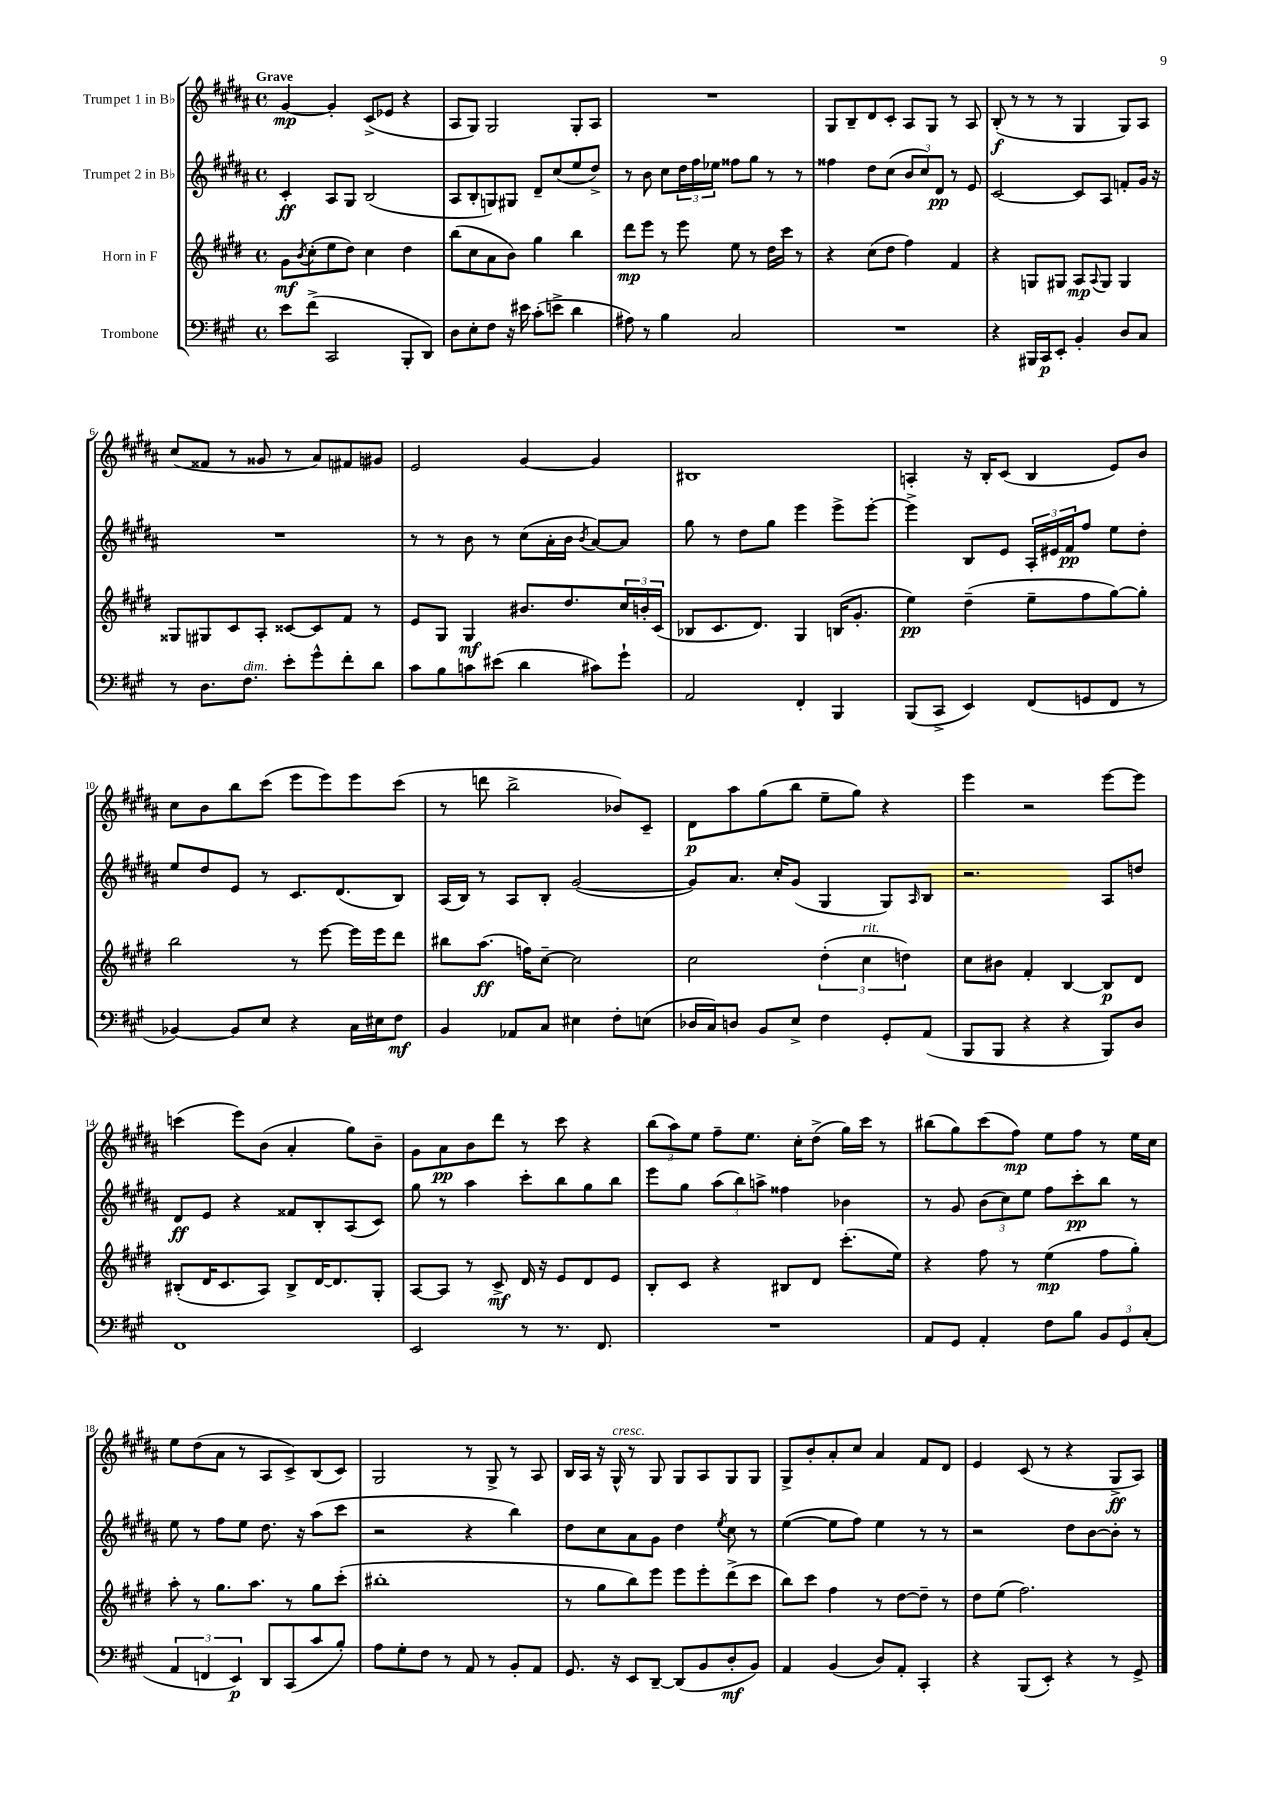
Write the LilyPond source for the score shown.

<<
\new StaffGroup <<
\new Staff = "s0" \with { instrumentName = "Trumpet 1 in Bb" } {
    \clef treble \key b \major \defaultTimeSignature \time 4/4 \tempo "Grave"
    gis'4~\mp gis'4-. cis'8->( ees'8 r4 |
    ais8 gis8) gis2 gis8-. ais8 |
    R1 |
    gis8 b8-- dis'8 cis'8-. ais8 gis8 r8 ais8 |
    b8-.\f( r8 r8 r8 gis4 gis8) ais8 |
    cis''8( fisis'8 r8 gisis'8 r8 ais'8) fis'8 gis'8 |
    e'2 gis'4~ gis'4 |
    bis1 |
    a4-. r16 b16-. cis'8( b4 e'8) b'8 |
    cis''8 b'8 b''8 cis'''8( e'''8 e'''8) e'''8 cis'''8( |
    r8 d'''8 b''2-> bes'8) cis'8-- |
    dis'8\p ais''8 gis''8( b''8 e''8-- gis''8) r4 |
    e'''4 r2 e'''8~ e'''8 |
    c'''4( e'''8) b'8( ais'4-. gis''8) b'8-- |
    gis'8 ais'8\pp b'8 dis'''8 r8 cis'''8 r4 |
    \tuplet 3/2 { b''8( ais''8) e''8 } fis''8-- e''8. cis''16-. dis''8->( gis''16) cis'''16 r8 |
    bis''8( gis''8) cis'''8( fis''8\mp) e''8 fis''8 r8 e''16 cis''16 |
    e''8 dis''8( ais'8 r8 ais8 cis'8->) b8( cis'8) |
    gis2 r8 gis8-> r8 ais8 |
    b16 ais16 r16 gis16-^^\markup { \italic "cresc." } r8 gis8 gis8 ais8 gis8 gis8 |
    gis8-> b'8-. ais'8-. cis''8 ais'4 fis'8 dis'8 |
    e'4 cis'8( r8 r4 gis8->\ff ais8) \bar "|." |
}
\new Staff = "s1" \with { instrumentName = "Trumpet 2 in Bb" } {
    \clef treble \key b \major \defaultTimeSignature \time 4/4
    cis'4-.\ff ais8 gis8 b2( |
    ais8 b8-. g8) gis8 dis'8-- cis''8( e''8 dis''8->) |
    r8 b'8 cis''8 \tuplet 3/2 { dis''16 fis''16 ees''16 } fisis''8 gis''8 r8 r8 |
    fisis''4 dis''8 cis''8( \tuplet 3/2 { b'8 cis''8) dis'8\pp } r8 e'8 |
    cis'2~ cis'8 ais8 f'8-. gis'16 r16 |
    R1 |
    r8 r8 b'8 r8 cis''8( ais'16-. b'16 \acciaccatura { b'8 } ais'8~) ais'8 |
    gis''8 r8 dis''8 gis''8 e'''4 e'''8-> e'''8~-. |
    e'''4-> b8 e'8 \tuplet 3/2 { ais16-. eis'16 fis'16\pp } fis''8 e''8 dis''8-. |
    e''8 dis''8 e'8 r8 cis'8. dis'8.( b8) |
    ais16( b16) r8 ais8 b8-. gis'2~( |
    gis'8) ais'8. cis''16-. gis'8( gis4 gis8) \grace { ais16 } b8 |
    r2. ais8 d''8 |
    dis'8\ff e'8 r4 fisis'8 b8-. ais8( cis'8) |
    gis''8 r8 ais''4 cis'''8-. b''8 gis''8 b''8 |
    e'''8 gis''8 \tuplet 3/2 { ais''8( b''8) a''8-> } fisis''4 bes'4 |
    r8 gis'8 \tuplet 3/2 { b'8( cis''8) e''8 } fis''8 cis'''8-.\pp b''8 r8 |
    e''8 r8 fis''8 e''8 dis''8. r16 ais''8( cis'''8 |
    r2 r4 b''4) |
    dis''8 cis''8 ais'8 gis'8 dis''4 \acciaccatura { e''8 } cis''8 r8 |
    e''4~( e''8 fis''8) e''4 r8 r8 |
    r2 dis''8 b'8~ b'8-. r8 \bar "|." |
}
\new Staff = "s2" \with { instrumentName = "Horn in F" } {
    \clef treble \key e \major \defaultTimeSignature \time 4/4
    gis'8\mf \acciaccatura { b'8 } cis''8-.( e''8 dis''8) cis''4 dis''4 |
    b''8( cis''8 a'8 b'8) gis''4 b''4 |
    dis'''8\mp e'''8 r8 e'''8 e''8 r8 dis''16 cis'''16 r8 |
    r4 cis''8( dis''8 fis''4) fis'4 |
    r4 g8 gis8 a8\mp \appoggiatura { a8 } gis8 gis4 |
    gisis8 gis8 cis'8 a8-. cisis'8~ cisis'8 fis'8 r8 |
    e'8 gis8 gis4\mf bis'8. dis''8. \tuplet 3/2 { cis''16 b'16-. cis'16( } |
    bes8 cis'8. dis'8.) gis4 b16( gis'8.-. |
    e''4\pp) dis''4--( e''8-- fis''8 gis''8~) gis''8-. |
    b''2 r8 e'''8~ e'''16 e'''16 dis'''8 |
    bis''8 a''8.\ff( f''16) cis''8~-- cis''2 |
    cis''2 \tuplet 3/2 { dis''4-.( cis''4^\markup { \italic "rit." } d''4) } |
    cis''8 bis'8 fis'4-. b4~ b8\p dis'8 |
    bis8-.( dis'16 cis'8. a8) bis8-> dis'16~ dis'8. gis8-. |
    a8~ a8 r8 cis'8->\mf dis'16 r16 e'8 dis'8 e'8 |
    b8-. cis'8 r4 bis8 dis'8 cis'''8.-.( e''16) |
    r4 fis''8 r8 e''4\mp( fis''8 gis''8-.) |
    a''8-. r8 gis''8. a''8. r8 gis''8 cis'''8-.( |
    bis''1-. |
    r8 gis''8 b''8) e'''8 e'''8 e'''8-. dis'''8->( cis'''8 |
    b''8) cis'''8 fis''4 r8 dis''8~ dis''8-- r8 |
    dis''8 e''8( fis''2.) \bar "|." |
}
\new Staff = "s3" \with { instrumentName = "Trombone" } {
    \clef bass \key a \major \defaultTimeSignature \time 4/4
    e'8 fis'8->( cis,2 b,,8-. d,8) |
    d8 e8-. fis8 r16 eis'16 cis'8-.( e'8-> d'4 |
    ais8) r8 b4 cis2 |
    R1 |
    r4 bis,,16 cis,16\p e,8-. b,4-. d8 cis8 |
    r8 d8. fis8.^\markup { \italic "dim." } e'8-. gis'8-^ fis'8-. d'8 |
    cis'8 b8 c'8 eis'8( d'4 cis'8) gis'8-! |
    a,2 fis,4-. b,,4 |
    b,,8( cis,8-> e,4) fis,8( g,8 fis,8 r8 |
    bes,4~) bes,8 e8 r4 cis16 eis16 fis8\mf |
    b,4 aes,8 cis8 eis4 fis8-. e8( |
    des16 cis16) d8 b,8 e8-> fis4 gis,8-. a,8( |
    b,,8 b,,8 r4 r4 b,,8) d8 |
    fis,1 |
    e,2 r8 r8. fis,8. |
    R1 |
    a,8 gis,8 a,4-. fis8 b8 \tuplet 3/2 { b,8 gis,8 cis8-.( } |
    \tuplet 3/2 { a,4 f,4 e,4\p) } d,8 cis,8( cis'8 b8-.) |
    a8 gis8-. fis8 r8 a,8 r8 b,8-. a,8 |
    gis,8. r16 e,8 d,8~-- d,8( b,8 d8-.\mf b,8) |
    a,4 b,4( d8) a,8-. cis,4-. |
    r4 b,,8( e,8-.) r4 r8 gis,8-> \bar "|." |
}
>>
>>
